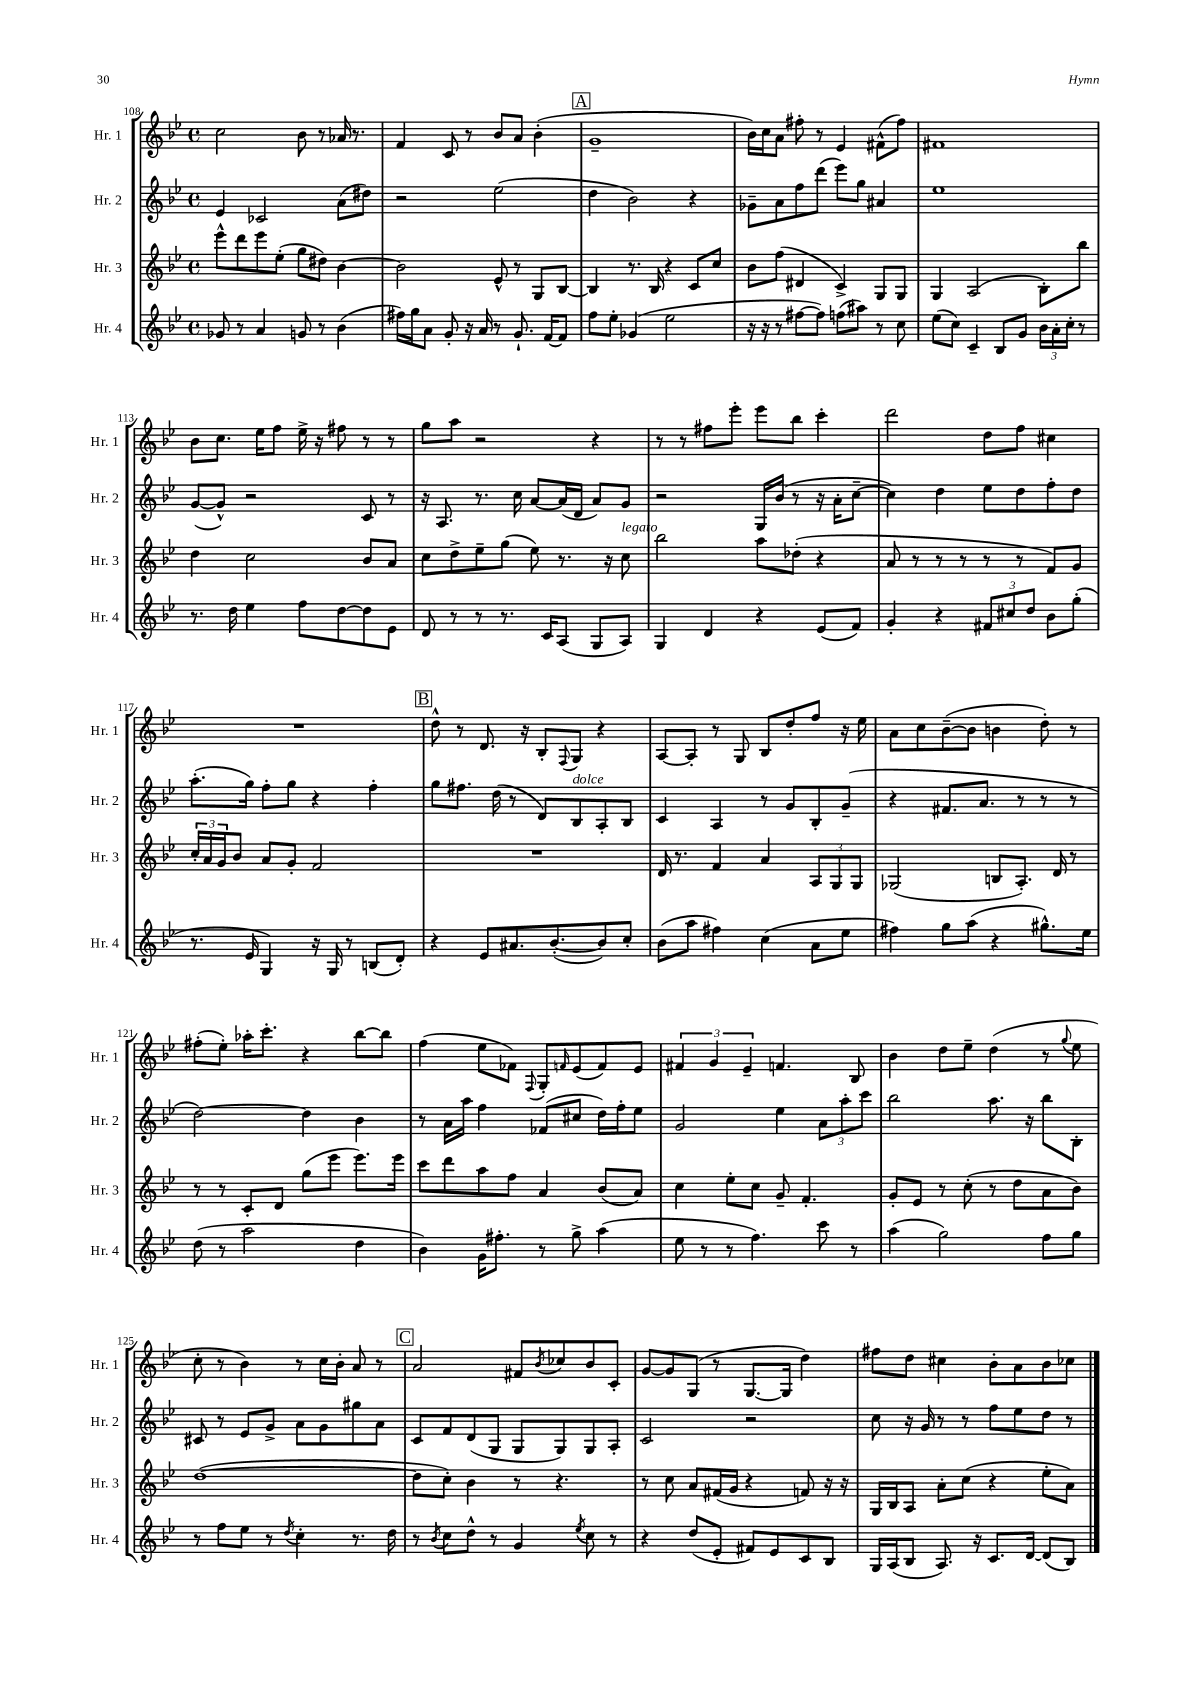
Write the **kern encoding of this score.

**kern	**kern	**kern	**kern
*staff4	*staff3	*staff2	*staff1
*clefG2	*clefG2	*clefG2	*clefG2
*k[b-e-]	*k[b-e-]	*k[b-e-]	*k[b-e-]
*M4/4	*M4/4	*M4/4	*M4/4
*met(c)	*met(c)	*met(c)	*met(c)
8g-/	8eee-^^\L	4e-/	2cc\
8r	8ddd\	.	.
4a/	8eee-\	2c-/	.
.	(8ee-'\J	.	.
8g/	8gg\L	.	8b-\
8r	8dd#\J)	.	8r
(4b-\	[4b-\	(8a\L	16a-/
.	.	.	8.r
.	.	8dd#\J)	.
=	=	=	=
16ff#\LL)	2b-\]	2r	4f/
16gg\J	.	.	.
8a\J	.	.	.
8g'/	.	.	8c/
16r	.	.	8r
16a/	.	.	.
8r	8e-^^/	(2ee-\	8b-/L
8.g`/	8r	.	8a/J
.	8G/L	.	(4b-'\
[16f/LK	.	.	.
8f/]J	[8B-/J	.	.
=	=	=	=
8ff\L	4B-/]	4dd\	1g~
8ee-'\J	.	.	.
(4g-/	8.r	2b-\)	.
.	16B-/	.	.
2ee-\	4r	.	.
.	8c/L	4r	.
.	8cc/J	.	.
=	=	=	=
16r	8b-\L	8g-~\L	16b-\LL)
16r	.	.	16cc\J
8r	(8ff\J	8a\	8a\J
[8ff#\L	4d#/	8ff\	8ff#'\
8ff#\]J)	.	(8ddd\J	8r
(8ff\L	4c^/)	8eee-\L)	4e-/
8aa#\J)	.	8gg\J	.
8r	8G/L	4a#/	(8f#^^\L
8cc\	8G/J	.	8ff#\J)
=	=	=	=
(8ee-\L	4G/	1ee-	1f#
8cc\J)	.	.	.
4c~/	(2A/	.	.
8B-/L	.	.	.
8g/J	.	.	.
24b-\LL	8B-'\L)	.	.
24a'\	.	.	.
24cc'\JJ	.	.	.
8r	8bb-\J	.	.
=	=	=	=
8.r	4dd\	([8g/L	8b-\L
.	.	8g^^/]J)	8.cc\J
16dd\	.	.	.
4ee-\	2cc\	2r	.
.	.	.	16ee-\LK
.	.	.	8ff\J
8ff\L	.	.	16ee-^\
.	.	.	16r
[8dd\	.	.	8ff#\
8dd\]	8b-/L	8c/	8r
8e-\J	8a/J	8r	8r
=	=	=	=
8d/	8cc\L	16r	8gg\L
.	.	8.A/	.
8r	8dd^\	.	8aa\J
8r	8ee-~\	8.r	2r
8.r	(8gg\J	.	.
.	.	16cc\	.
.	8ee-\)	[8a/L	.
16c/LK	.	.	.
(8A/J	8.r	(16a/]L	.
.	.	16d/JJ	.
8G/L	.	8a/L)	4r
.	16r	.	.
8A/J)	8cc\	8g/J	.
=	=	=	=
4G/	2bb-\	2r	8r
.	.	.	8r
4d/	.	.	8ff#\L
.	.	.	8eee-'\J
4r	8aa\L	16G/LL	8eee-\L
.	.	(16b-/JJ	.
.	(8dd-'\J	8r	8bb-\J
(8e-/L	4r	16r	4ccc'\
.	.	16a'\LK	.
8f/J)	.	[8cc~\J	.
=	=	=	=
4g'/	8a/	4cc\])	2ddd\
.	8r	.	.
4r	8r	4dd\	.
.	8r	.	.
12f#/L	8r	8ee-\L	8dd\L
12cc#/	.	.	.
.	8r	8dd\	8ff\J
12dd/J	.	.	.
8b-\L	8f/L)	8ff'\	4cc#\
(8gg'\J	8g/J	8dd\J	.
=	=	=	=
8.r	24cc'/LL	(8.aa'\L	1r
.	24a/	.	.
.	24g/J	.	.
.	8b-/J	.	.
16e-/	.	16gg\Jk)	.
4G/)	8a/L	8ff'\L	.
.	8g'/J	8gg\J	.
16r	2f/	4r	.
16G/	.	.	.
8r	.	.	.
(8B/L	.	4ff'\	.
8d'/J)	.	.	.
=	=	=	=
4r	1r	8gg\L	8dd^^\
.	.	8.ff#\J	8r
8e-/L	.	.	8.d/
.	.	(16dd\	.
8.a#/	.	8r	.
.	.	.	16r
.	.	8d/L)	8B-'/L
([8.b-'/	.	.	.
.	.	.	8qqF/
.	.	8B-/	8G/J
8b-/])	.	8A'/	4r
8cc'/J	.	8B-/J	.
=	=	=	=
(8b-\L	16d/	4c/	[8A/L
.	8.r	.	.
8aa\J	.	.	8A'/]J
4ff#\)	4f/	4A/	8r
.	.	.	8G/
(4cc\	4a/	8r	8B-/L
.	.	8g/L	8dd'/
8a\L	12A/L	8B-'/	8ff/J
.	12G/	.	.
8ee-\J	.	(8g~/J	16r
.	12G/J	.	.
.	.	.	16ee-\
=	=	=	=
4ff#\)	(2G-/	4r	8a\L
.	.	.	8cc\
8gg\L	.	8.f#/L	([8b-~\
(8aa\J	.	.	8b-\]J
.	.	8.a/J	.
4r	8B/L	.	4b\
.	8.A'/J)	8r	.
8.gg#^^\L)	.	8r	8dd'\)
.	16d/	.	.
.	8r	8r	8r
16ee-\Jk	.	.	.
=	=	=	=
(8dd\	8r	[2dd\)	(8ff#'\L
8r	8r	.	8ee-'\J)
2aa\	8c'/L	.	16aa-'\LK
.	.	.	8.ccc'\J
.	8d/J	.	.
.	(8gg\L	4dd\]	4r
.	8eee-\J	.	.
4dd\	8.eee-\L)	4b-\	[8bb-\L
.	.	.	8bb-\]J
.	16eee-\Jk	.	.
=	=	=	=
4b-\)	8ccc\L	8r	(4ff\
.	8ddd\	16a\LL	.
.	.	16aa\JJ	.
16g\LK	8aa\	4ff\	8ee-\L
8.ff#'\J	.	.	.
.	8ff\J	.	8f-\J)
.	.	.	8qqF/
8r	4a/	(8f-/L	8G'/L
.	.	.	16qqf/
8gg^\	.	8cc#/J	(8e-/
(4aa\	(8b-/L	16dd\LL)	8f/)
.	.	16ff'\J	.
.	8a/J)	8ee-\J	8e-/J
=	=	=	=
8ee-\	4cc\	2g/	6f#/
8r	.	.	.
.	.	.	6g/
8r	8ee-'\L	.	.
.	.	.	6e-~/
4.ff\)	8cc\J	.	.
.	8g~/	4ee-\	4.f/
.	4.f'/	.	.
8ccc\	.	12a\L	.
.	.	12aa'\	.
8r	.	.	8B-/
.	.	12ccc\J	.
=	=	=	=
(4aa\	8g'/L	2bb-\	4b-\
.	8e-/J	.	.
2gg\)	8r	.	8dd\L
.	(8cc'\	.	8ee-~\J
.	8r	8.aa\	(4dd\
.	8dd\L	.	.
.	.	16r	.
8ff\L	8a\	8bb-\L	8r
.	.	.	8qqgg/
8gg\J	8b-\J)	8B-'\J	8ee-\
=	=	=	=
8r	([1dd	8c#/	8cc'\
8ff\L	.	8r	8r
8ee-\J	.	8e-/L	4b-\)
8r	.	8g^/J	.
8qdd/	.	.	.
4cc'\	.	8a\L	8r
.	.	8g\	16cc\LL
.	.	.	16b-'\JJ
8.r	.	8gg#\	8a/
.	.	8a\J	8r
16dd\	.	.	.
=	=	=	=
8r	8dd\]L	8c/L	2a/
8qb-/	.	.	.
8cc\L	8cc'\J)	8f/	.
8dd^^\J	4b-\	(8d/	.
8r	.	8G/J	.
4g/	8r	8G/L	8f#/L
.	.	.	8qb-/
.	4.r	8G/)	8cc-/
8qee-/	.	.	.
8cc\	.	8G/	8b-/
8r	.	8A'/J	8c'/J
=	=	=	=
4r	8r	2c/	[8g/L
.	8cc\	.	8g/]
(8dd/L	8a/L	.	(8G/J
8e-'/J	(16f#/L	.	8r
.	16g/JJ	.	.
8f#/L)	4r	2r	[8.G/L
8e-/	.	.	.
.	.	.	16G/]Jk
8c/	8f/)	.	4dd\)
8B-/J	16r	.	.
.	16r	.	.
=	=	=	=
16G/LL	16G/LL	8cc\	8ff#\L
(16A/J	16B-/J	.	.
8B-/J	8A/J	16r	8dd\J
.	.	16g/	.
8.A/)	8a'\L	8r	4cc#\
.	(8cc\J	8r	.
16r	.	.	.
8.c/L	4r	8ff\L	8b-'\L
.	.	8ee-\	8a\
[16d/Jk	.	.	.
(8d/]L	8ee-'\L	8dd\J	8b-\
8B-/J)	8a\J)	8r	8cc-\J
==	==	==	==
*-	*-	*-	*-
